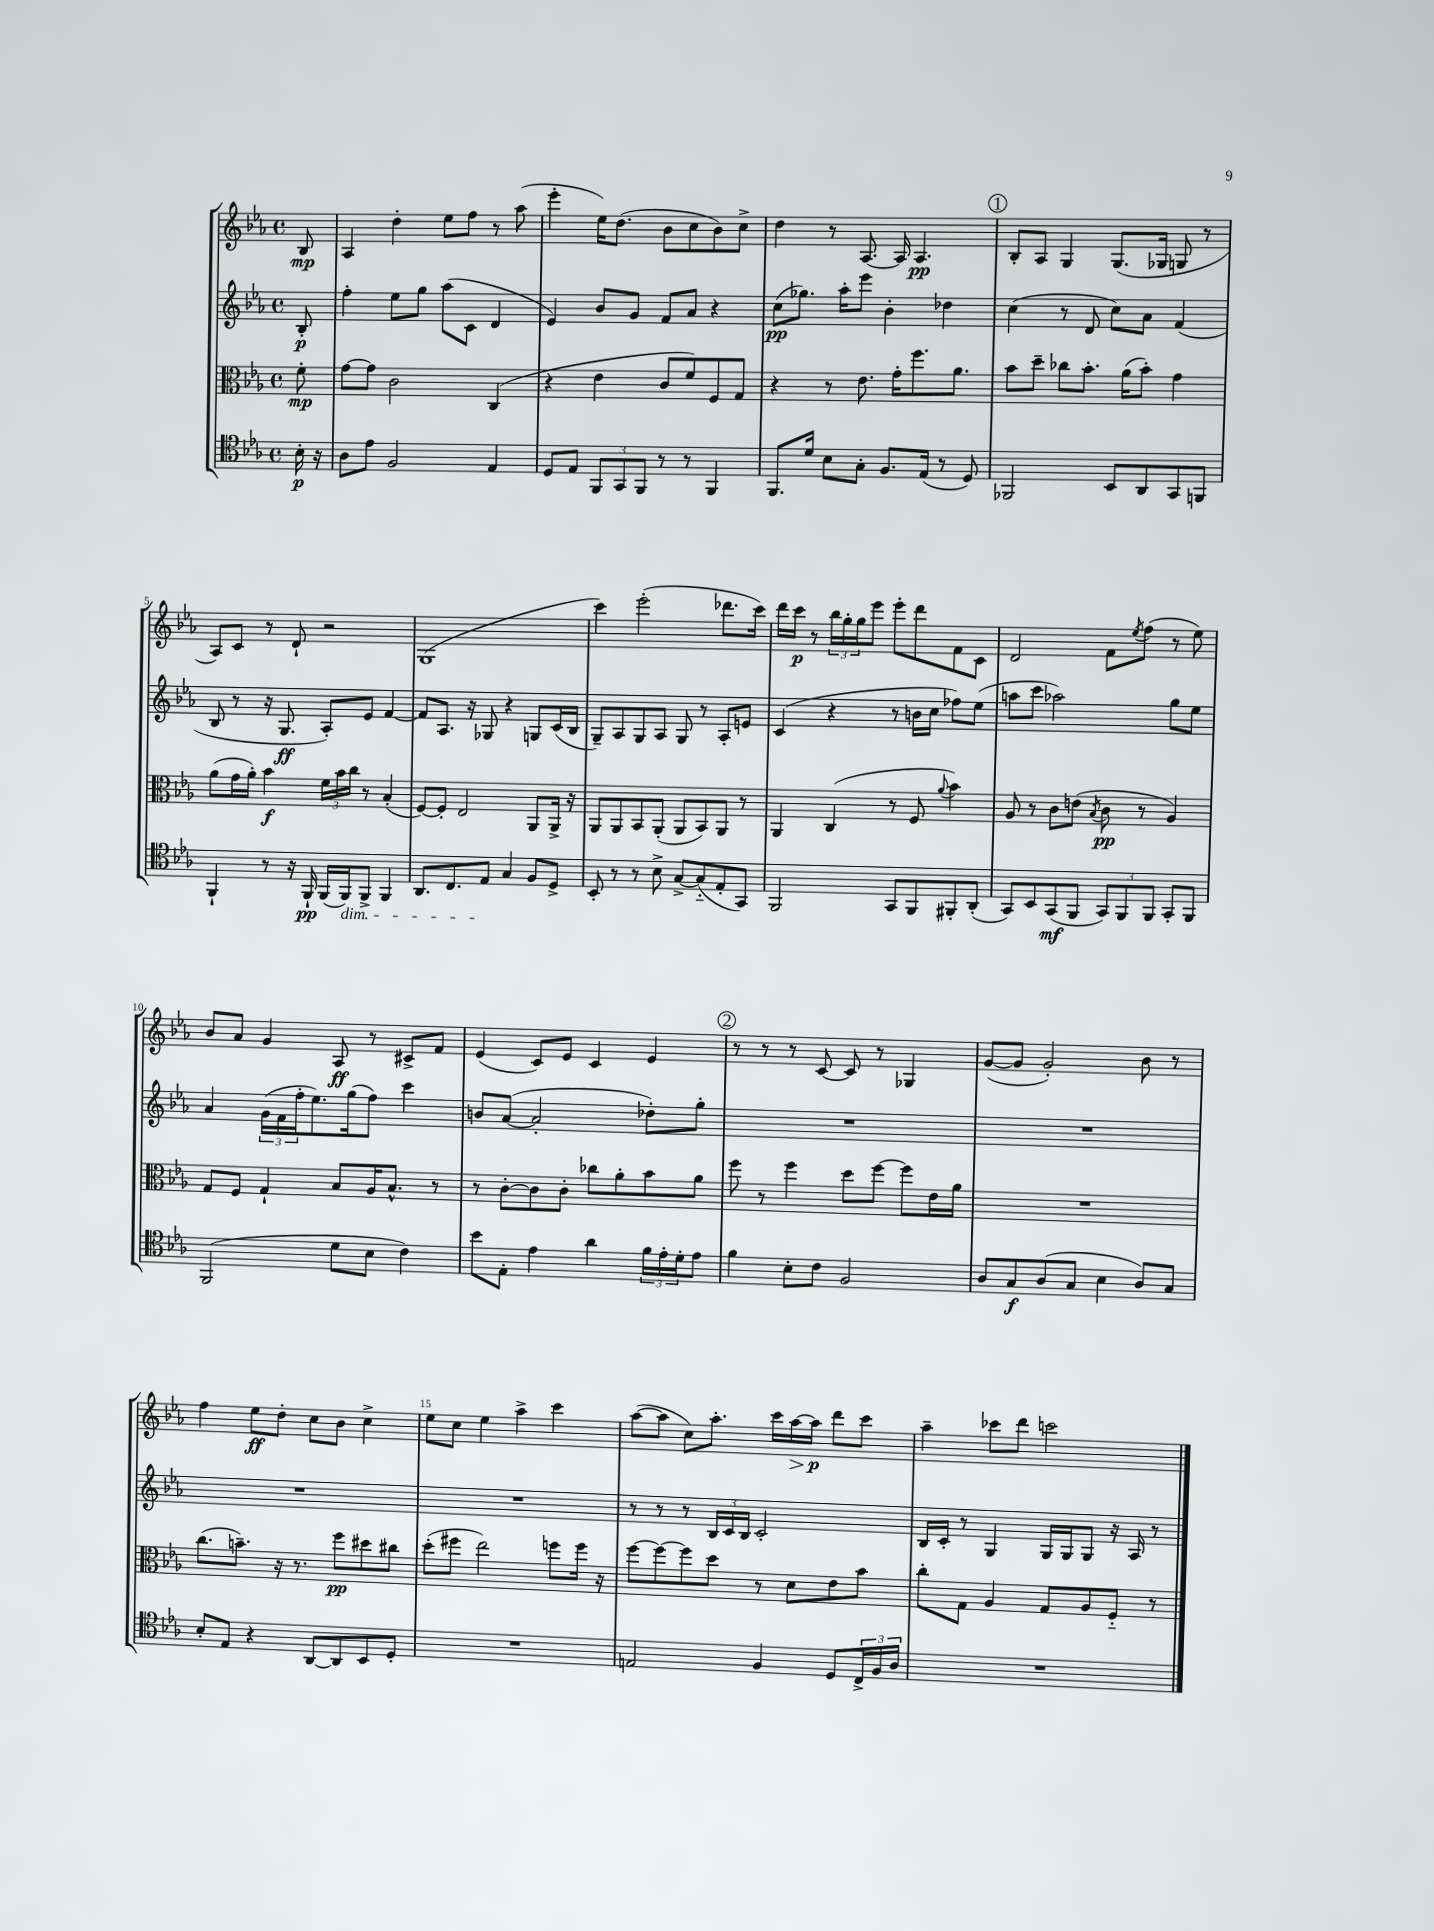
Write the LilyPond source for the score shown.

<<
\new StaffGroup <<
\new Staff = "s0" {
    \clef treble \key ees \major \defaultTimeSignature \time 4/4 \partial 8
    bes8\mp |
    aes4 d''4-. ees''8 f''8 r8 aes''8( |
    ees'''4-. ees''16) d''8.( bes'8 c''8 bes'8) c''8-> |
    d''4 r8 aes8.~ aes16 aes4.\pp |
    \mark \markup { \circle "1" } bes8-. aes8 g4 g8.( ges16 g8 r8 |
    aes8) c'8 r8 d'8-! r2 |
    g1( |
    c'''4) ees'''2-.( des'''8. c'''16) |
    d'''16 c'''16\p r8 \tuplet 3/2 { bes''16 g''16-. g''16 } ees'''8 ees'''8-. d'''8 f'8 c'8 |
    d'2 f'8 \acciaccatura { ees''8 } f''8( r8 ees''8) |
    bes'8 aes'8 g'4 aes8\ff r8 cis'8-> f'8 |
    ees'4( c'8) ees'8 c'4 ees'4 |
    \mark \markup { \circle "2" } r8 r8 r8 c'8~ c'8 r8 ges4 |
    g'8~( g'8 g'2-.) bes'8 r8 |
    f''4 ees''8\ff d''8-. c''8 bes'8 c''4-> |
    ees''8 c''8 ees''4 aes''4-> c'''4 |
    aes''8~( aes''8 c''8) aes''8.-. c'''16 aes''16~\> aes''16\p\! d'''8 c'''8 |
    aes''4-- ces'''8 d'''8 c'''2 \bar "|." |
}
\new Staff = "s1" {
    \clef treble \key ees \major \defaultTimeSignature \time 4/4 \partial 8
    bes8-.\p |
    f''4-. ees''8 g''8 aes''8( c'8 d'4 |
    ees'4) bes'8 g'8 f'8 aes'8 r4 |
    c''8\pp( ges''8.) aes''16-. ees'''8 bes'4-. des''4 |
    \mark \markup { \circle "1" } c''4( r8 d'8 c''8) aes'8 f'4( |
    bes8 r8 r16 g8.\ff aes8-.) ees'8 f'4~ |
    f'8 aes8. r16 ges8 r4 g8 c'16( bes16 |
    g8--) aes8 g8 aes8 g8 r8 aes8-. e'8 |
    c'4( r4 r8 b'16 c''16 fes''8) ees''8( |
    a''8 c'''8 aes''2) g''8 ees''8 |
    aes'4 \tuplet 3/2 { g'16( f'16 f''16-. } ees''8.) g''16( f''8) c'''4 |
    b'8 aes'8~( aes'2-. des''8-.) g''8-. |
    \mark \markup { \circle "2" } R1 |
    R1 |
    R1 |
    R1 |
    r8 r8 r8 \tuplet 3/2 { bes16 c'16 bes16 } c'2-. |
    bes16 c'16-. r8 g4 g16 g16 g8 r16 aes16 r8 \bar "|." |
}
\new Staff = "s2" {
    \clef alto \key ees \major \defaultTimeSignature \time 4/4 \partial 8
    f'8-.\mp |
    g'8~ g'8 c'2 c4( |
    r4 ees'4 c'8 f'8) f8 g8 |
    r4 r8 ees'8. g'16-. f''8. aes'8. |
    \mark \markup { \circle "1" } bes'8 d''8-- ces''8 bes'8.-. aes'16( bes'8-.) g'4 |
    aes'8( g'16 aes'16-.) bes'4\f \tuplet 3/2 { f'16 bes'16 c''16 } r8 bes4-.( |
    f8~) f8-. ees2 aes,8 aes,16-> r16 |
    aes,8 aes,8 bes,8 aes,8-.( aes,8 bes,8) aes,8 r8 |
    aes,4 c4( r8 f8 \appoggiatura { aes'8 } bes'4) |
    aes8 r8 c'8 e'8( \acciaccatura { bes8 } c'8\pp r8 aes4) |
    g8 f8 g4-! bes8 aes16 bes8.-^ r8 |
    r8 c'8~-. c'8 c'8-. ces''8 aes'8-. bes'8 aes'8 |
    \mark \markup { \circle "2" } f''8 r8 f''4 d''8 f''8~ f''8 ees'16 aes'16 |
    R1 |
    c''8.( b'8.--) r16 r8. f''8\pp dis''8 cis''8 |
    d''8-.( fis''8 ees''2) f''8 f''16 r16 |
    f''8~ f''8~ f''8 d''8 r8 d'8 ees'8 bes'8 |
    c''8-. g8 aes4 g8 aes8 f8-_ r8 \bar "|." |
}
\new Staff = "s3" {
    \clef tenor \key ees \major \defaultTimeSignature \time 4/4 \partial 8
    bes16-.\p r16 |
    aes8 ees'8 f2 ees4 |
    d8 ees8 \tuplet 3/2 { f,8 g,8 f,8 } r8 r8 f,4 |
    f,8. d'16 bes8 g8-. f8. ees16( r8 d8) |
    \mark \markup { \circle "1" } fes,2 bes,8 aes,8 g,8 f,8 |
    f,4-! r8 r16 f,16-!\pp f,16( f,16\dim) f,8-> f,4 |
    aes,8. c8. ees8\! g4 f8 d8-> |
    bes,8-. r8 r8 bes8-> g8~-> g8-_( ees8-. g,8) |
    f,2 g,8 f,8 fis,8-. aes,8-.( |
    g,8) bes,8 g,8\mf( f,8 \tuplet 3/2 { g,8) f,8 f,8 } g,8-. f,8 |
    f,2( d'8 bes8 c'4) |
    bes'8 ees8-. ees'4 aes'4 \tuplet 3/2 { f'16 ees'16-. d'16-. } ees'8 |
    \mark \markup { \circle "2" } f'4 bes8-. c'8 f2 |
    aes8 g8\f aes8( g8 bes4 aes8) g8 |
    bes8-. ees8 r4 aes,8~ aes,8 bes,8 d8-. |
    R1 |
    e2 f4 d8 \tuplet 3/2 { c16-> f16 aes16 } |
    R1 \bar "|." |
}
>>
>>
\layout { \context { \Score \override BarNumber.break-visibility = ##(#f #t #t) barNumberVisibility = #(every-nth-bar-number-visible 5) } }
